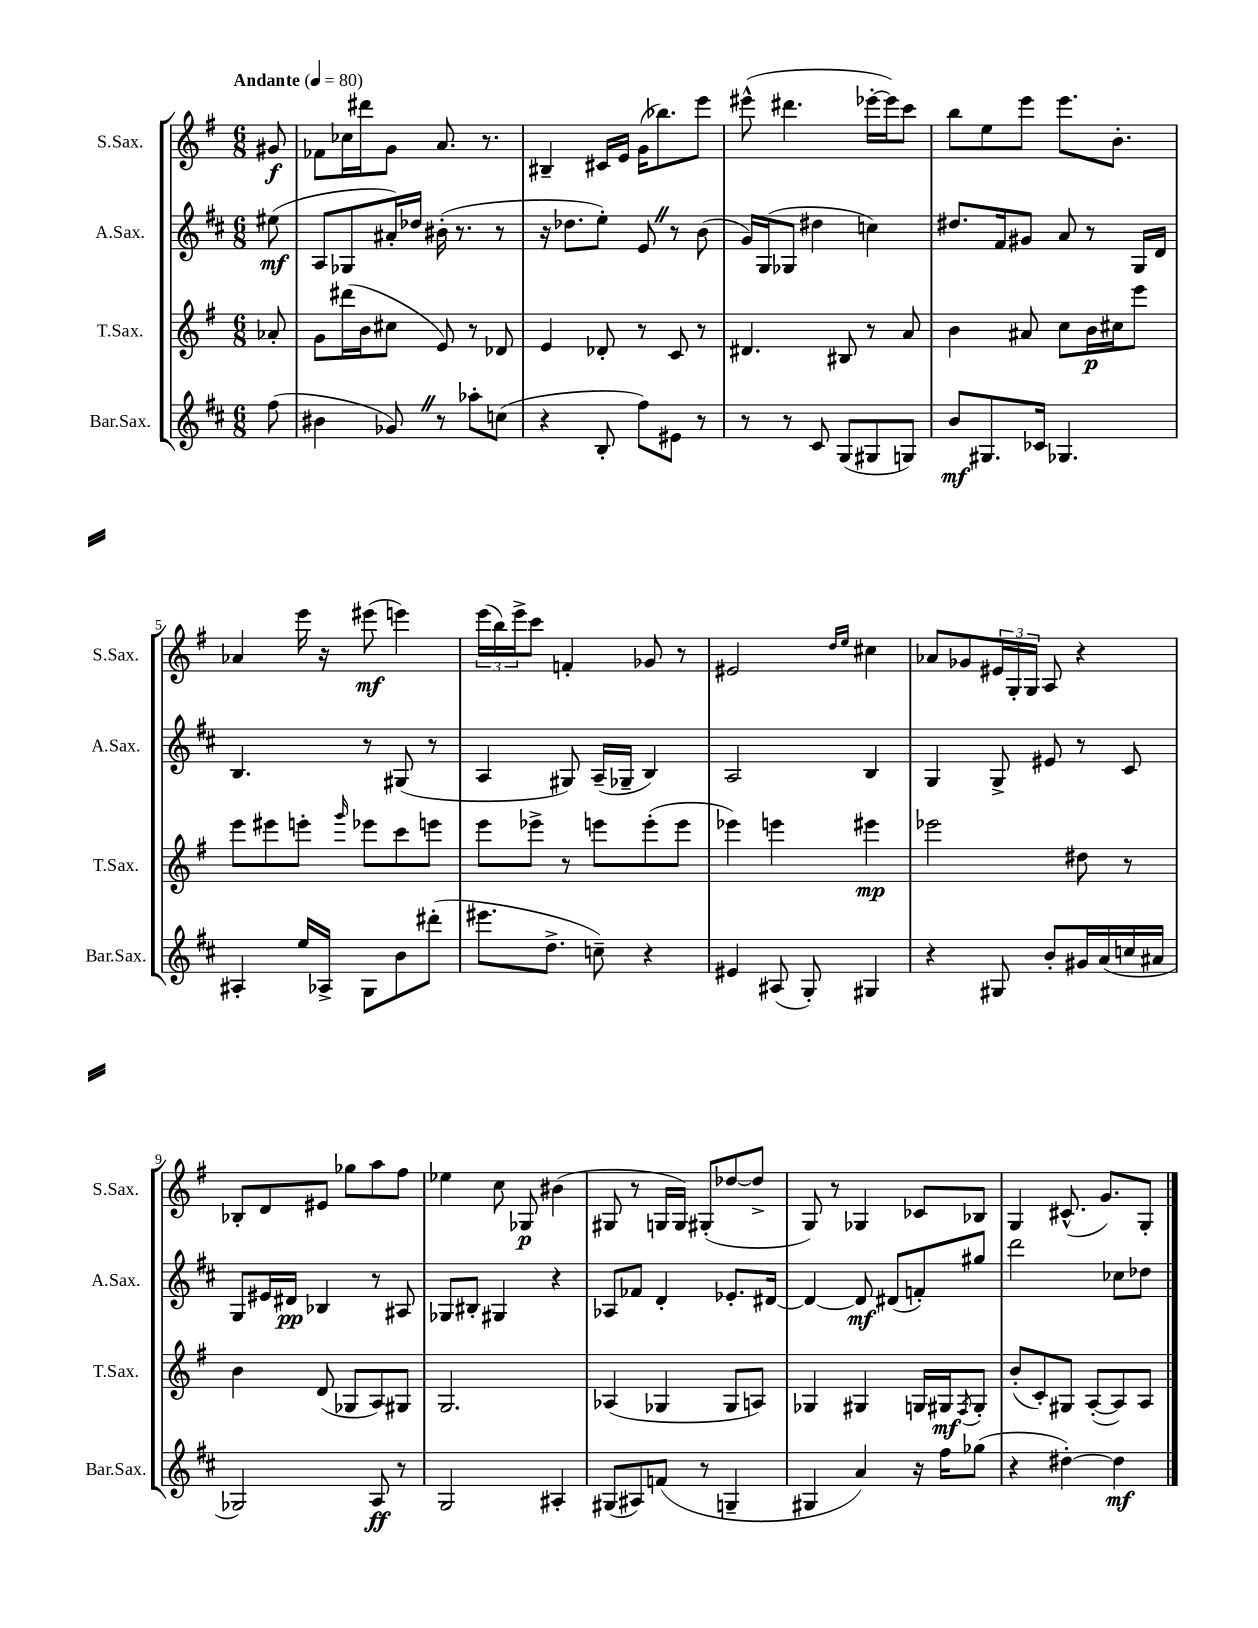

**kern	**dynam	**kern	**dynam	**kern	**dynam	**kern	**dynam
*part4	*part4	*part3	*part3	*part2	*part2	*part1	*part1
*staff4	*staff4	*staff3	*staff3	*staff2	*staff2	*staff1	*staff1
*I"Bar.Sax.	*	*I"T.Sax.	*	*I"A.Sax.	*	*I"S.Sax.	*
*I'Bar.Sax.	*	*I'T.Sax.	*	*I'A.Sax.	*	*I'S.Sax.	*
*clefG2	*	*clefG2	*	*clefG2	*	*clefG2	*
*k[f#c#]	*	*k[f#]	*	*k[f#c#]	*	*k[f#]	*
*M6/8	*	*M6/8	*	*M6/8	*	*M6/8	*
*MM80	*	*MM80	*	*MM80	*	*MM80	*
=	=	=	=	=	=	=	=
!	!	!	!	!	!	!LO:TX:a:B:t=Andante	!
(8ff#\	.	8a-X'/	.	(8ee#X\	mf	8g#X/	f
=1	=1	=1	=1	=1	=1	=1	=1
4b#X\	.	8g\L	.	8A/L	.	8f-X\L	.
.	.	(16ddd#X\L	.	8G-X/	.	16cc-X\L	.
.	.	16b\J	.	.	.	16ddd#X\J	.
8g-XZ/)	.	8cc#X\J	.	16a#X'/L)	.	8g\J	.
.	.	.	.	16dd-X/JJ	.	.	.
8r	.	8e/)	.	(16b#X'\	.	8.a/	.
.	.	.	.	8.r	.	.	.
8aa-X'\L	.	8r	.	.	.	.	.
.	.	.	.	.	.	8.r	.
(8ccn\J	.	8d-X/	.	8r	.	.	.
=2	=2	=2	=2	=2	=2	=2	=2
4r	.	4e/	.	16r	.	4B#X~/	.
.	.	.	.	8.dd-X\L	.	.	.
8B'/	.	8d-X'/	.	8ee'\J)	.	16c#X/LL	.
.	.	.	.	.	.	16e/JJ	.
8ff#\L)	.	8r	.	8eZ/	.	(16g\KL	.
.	.	.	.	.	.	8.bb-X\)	.
8e#X\J	.	8c/	.	8r	.	.	.
8r	.	8r	.	(8b\	.	8eee\J	.
=3	=3	=3	=3	=3	=3	=3	=3
8r	.	4.d#X/	.	16g/LL)	.	(8eee#X^^\	.
.	.	.	.	(16G/J	.	.	.
8r	.	.	.	8G-X/J	.	4.ddd#X\	.
8c#/	.	.	.	4dd#X\	.	.	.
(8G/L	.	8B#X/	.	.	.	.	.
8G#X/	.	8r	.	4ccn\)	.	[16eee-X'\LL	.
.	.	.	.	.	.	16eee-\J])	.
8Gn/J)	.	8a/	.	.	.	8ccc\J	.
=4	=4	=4	=4	=4	=4	=4	=4
8b/L	mf	4b\	.	8.dd#X/L	.	8bb\L	.
8.G#X/	.	.	.	.	.	8ee\	.
.	.	.	.	16f#/k	.	.	.
.	.	8a#X/	.	8g#X/J	.	8eee\J	.
16c-X/Jk	.	.	.	.	.	.	.
4.G-X/	.	8cc\L	.	8a/	.	8.eee\L	.
.	.	16b\L	p	8r	.	.	.
.	.	16cc#X\J	.	.	.	8.b'\J	.
.	.	8eee\J	.	16G/LL	.	.	.
.	.	.	.	16d/JJ	.	.	.
!!LO:LB:g=z
=5	=5	=5	=5	=5	=5	=5	=5
4A#X'/	.	8eee\L	.	4.B/	.	4a-X/	.
.	.	8eee#X\	.	.	.	.	.
16ee/LL	.	8eeen'\J	.	.	.	16eee\	.
16A-X^/JJ	.	.	.	.	.	16r	.
.	.	16qqggg/	.	.	.	.	.
8G\L	.	8eee-X\L	.	8r	.	(8eee#X\	mf
8b\	.	8ccc\	.	(8G#X/	.	4eeen\)	.
(8ddd#X'\J	.	8eeen\J	.	8r	.	.	.
=6	=6	=6	=6	=6	=6	=6	=6
8.eee#X\L	.	8eee\L	.	4A/	.	(24eee\LL	.
.	.	.	.	.	.	24bb\)	.
.	.	.	.	.	.	24eee^\J	.
.	.	8eee-X^\J	.	.	.	8ccc\J	.
8.dd^\J	.	.	.	.	.	.	.
.	.	8r	.	8G#X/)	.	4fn'/	.
8ccn~\)	.	8eeen\L	.	(16A~/LL	.	.	.
.	.	.	.	16G-X~/JJ	.	.	.
4r	.	(8eee'\	.	4B/)	.	8g-X/	.
.	.	8eee\J	.	.	.	8r	.
=7	=7	=7	=7	=7	=7	=7	=7
4e#X/	.	4eee-X\)	.	2A/	.	2e#X/	.
(8A#X/	.	4eeen\	.	.	.	.	.
8G'/)	.	.	.	.	.	.	.
.	.	.	.	.	.	16qqdd/LL	.
.	.	.	.	.	.	16qqee/JJ	.
4G#X/	.	4eee#X\	mp	4B/	.	4cc#X\	.
=8	=8	=8	=8	=8	=8	=8	=8
4r	.	2eee-X\	.	4G/	.	8a-X/L	.
.	.	.	.	.	.	8g-X/	.
8G#X/	.	.	.	8G^/	.	24e#X/L	.
.	.	.	.	.	.	24G'/	.
.	.	.	.	.	.	24G/JJ	.
8b'/L	.	.	.	8e#X/	.	8A/	.
16g#X/L	.	8dd#X\	.	8r	.	4r	.
(16a/	.	.	.	.	.	.	.
16ccn/	.	8r	.	8c#/	.	.	.
16a#X/JJ	.	.	.	.	.	.	.
!!LO:LB:g=z
=9	=9	=9	=9	=9	=9	=9	=9
2G-X/)	.	4b\	.	8G/L	.	8B-X'/L	.
.	.	.	.	16e#X/L	.	8d/	.
.	.	.	.	16d#X/JJ	pp	.	.
.	.	(8d/	.	4B-X/	.	8e#X/J	.
.	.	8G-X/L	.	.	.	8gg-X\L	.
8A/	ff	8A/)	.	8r	.	8aa\	.
8r	.	8G#X/J	.	8A#X/	.	8ff#\J	.
=10	=10	=10	=10	=10	=10	=10	=10
2G/	.	2.G/	.	8G-X/L	.	4ee-X\	.
.	.	.	.	8B#X'/J	.	.	.
.	.	.	.	4G#X/	.	8cc\	.
.	.	.	.	.	.	8G-X/	p
4A#X'/	.	.	.	4r	.	(4b#X\	.
=11	=11	=11	=11	=11	=11	=11	=11
(8G#X/L	.	(4A-X/	.	8A-X/L	.	8G#X/	.
8A#X/)	.	.	.	8f-X/J	.	8r	.
(8fn/J	.	4G-X/	.	4d'/	.	16Gn/LL	.
.	.	.	.	.	.	16G/JJ)	.
8r	.	.	.	.	.	(8G#X'/L	.
4Gn~/	.	8G-/L	.	8.e-X'/L	.	[8dd-X/	.
.	.	8An/J)	.	.	.	8dd-^/J]	.
.	.	.	.	[16d#X/Jk	.	.	.
=12	=12	=12	=12	=12	=12	=12	=12
4G#X/	.	4G-X/	.	4d#/_	.	8G/)	.
.	.	.	.	.	.	8r	.
4a/)	.	4G#X/	.	8d#/]	mf	4G-X/	.
.	.	.	.	(8d#X/L	.	.	.
16r	.	16Gn/LL	.	8fn'/)	.	8c-X/L	.
16ff#\KL	.	16G#X/J	mf	.	.	.	.
.	.	8qF#/	.	.	.	.	.
(8gg-X\J	.	8G#'/J	.	8gg#X/J	.	8B-X/J	.
=13	=13	=13	=13	=13	=13	=13	=13
4r	.	(8b'/L	.	2ddd\	.	4G/	.
.	.	8c'/)	.	.	.	.	.
[4dd#X'\)	.	8G#X/J	.	.	.	(8.c#X^^/	.
.	.	([8A'/L	.	.	.	.	.
.	.	.	.	.	.	8.g/L)	.
4dd#\]	mf	8A/])	.	8cc-X\L	.	.	.
.	.	8A/J	.	8dd-X\J	.	8G'/J	.
==	==	==	==	==	==	==	==
*-	*-	*-	*-	*-	*-	*-	*-
